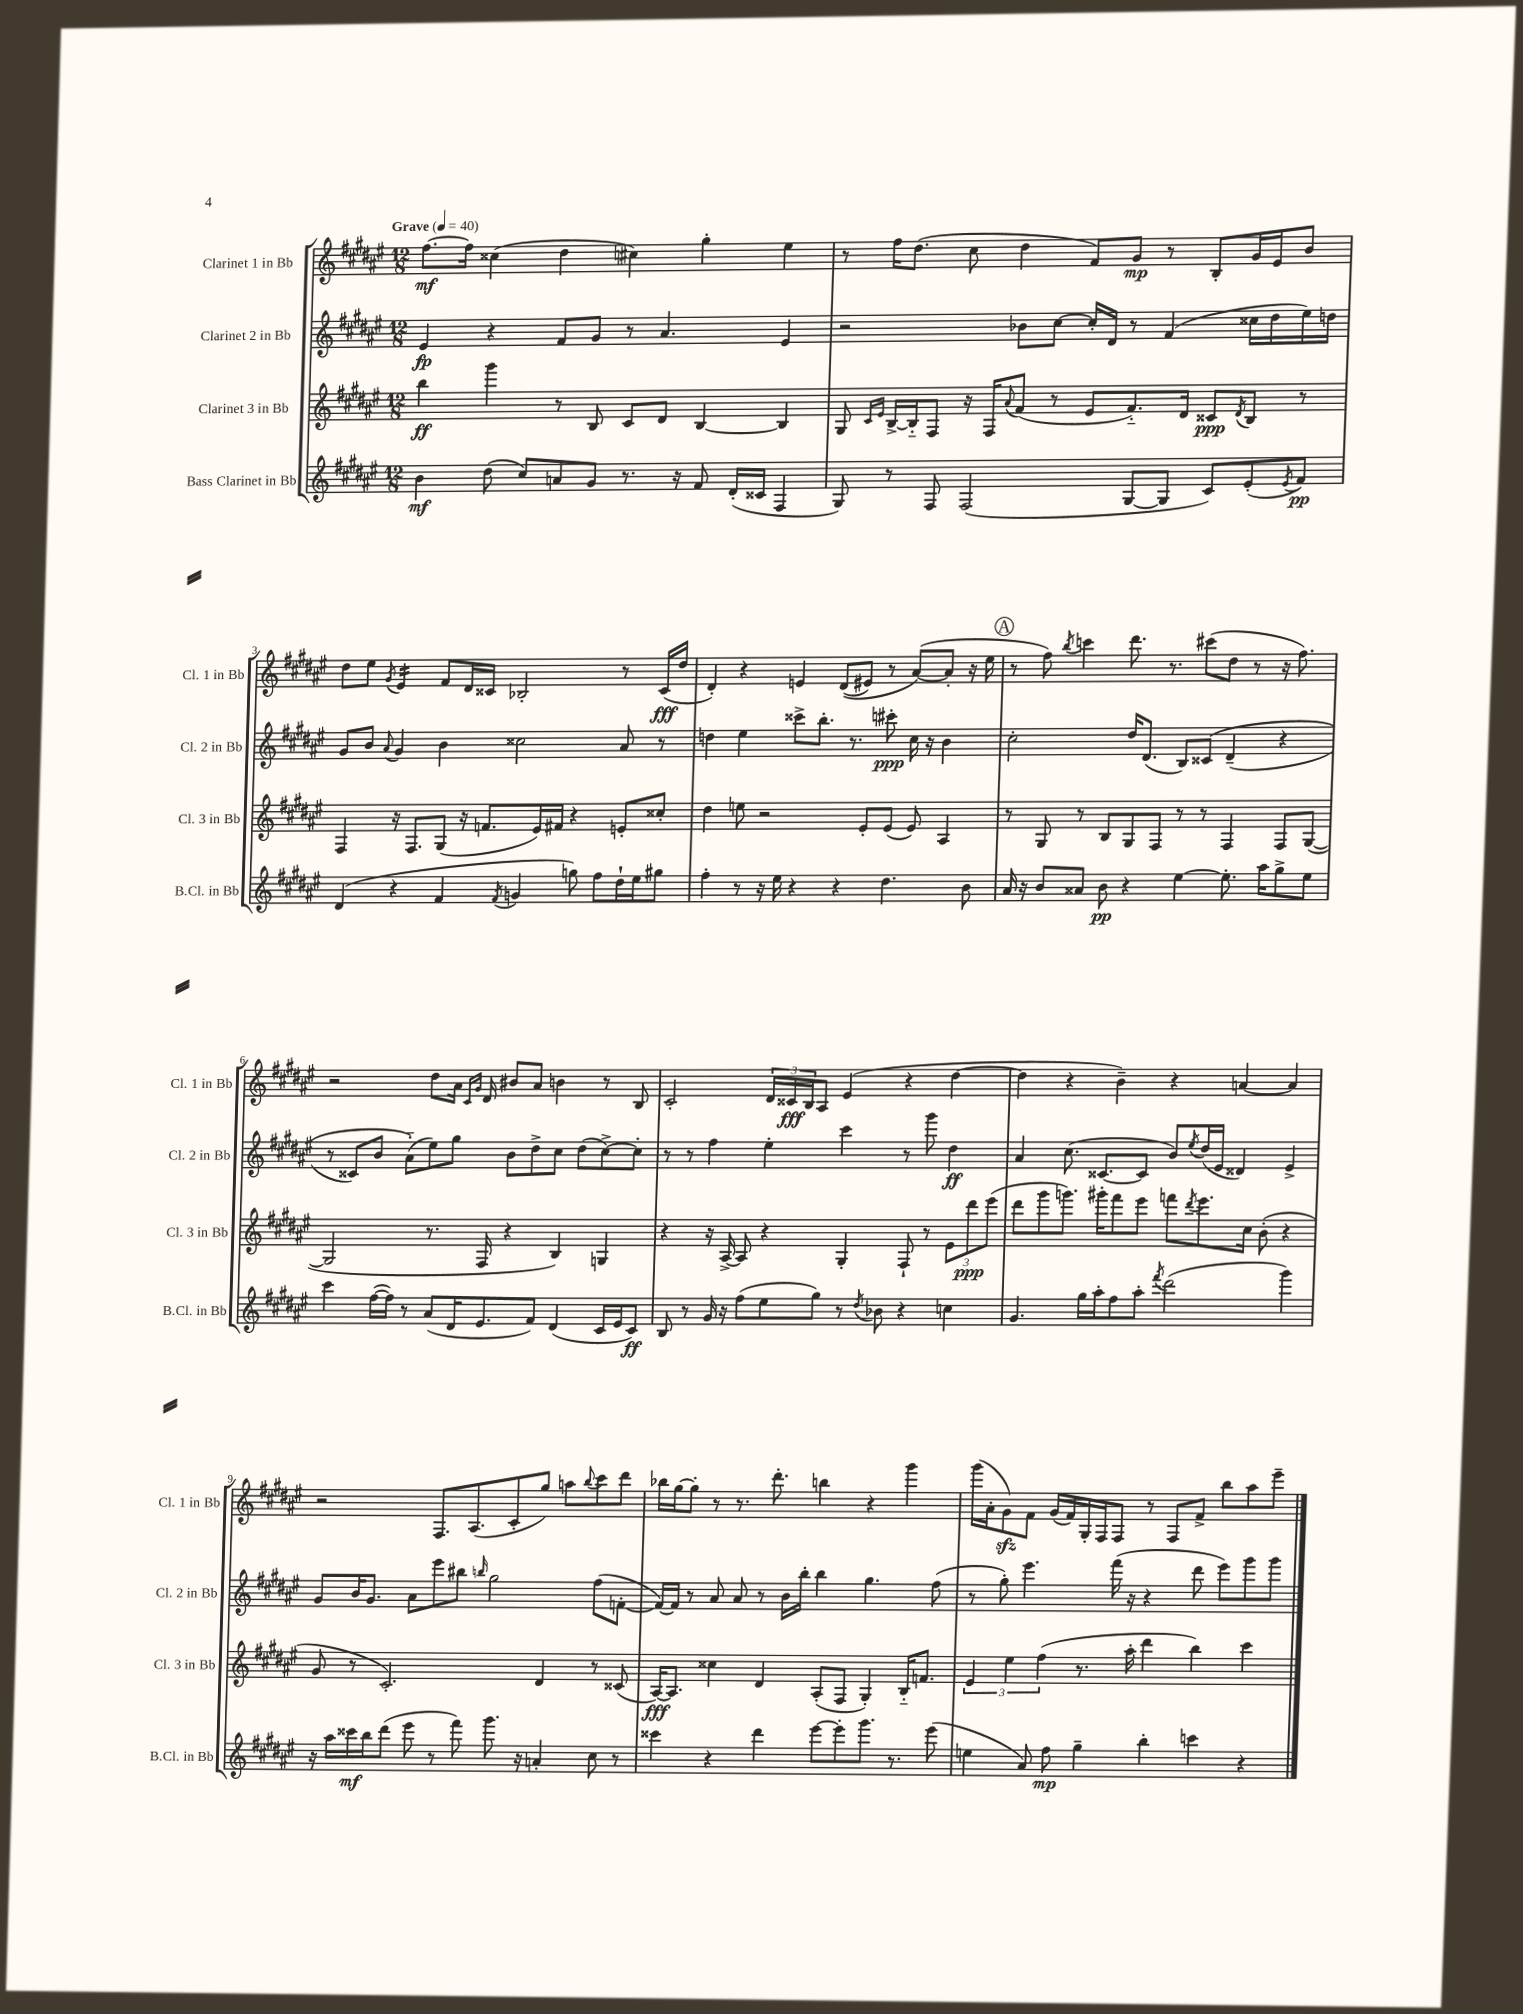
<<
\new StaffGroup <<
\new Staff = "s0" \with { instrumentName = "Clarinet 1 in Bb" shortInstrumentName = "Cl. 1 in Bb" } {
    \clef treble \key fis \major \numericTimeSignature \time 12/8 \tempo "Grave" 4 = 40
    fis''8.~\mf fis''16 cisis''4( dis''4 cis''4) gis''4-. eis''4 |
    r8 fis''16 dis''8.( cis''8 dis''4 fis'8) gis'8\mp r8 b8-. gis'16 eis'16 b'8 |
    dis''8 eis''8 \acciaccatura { gis'8 } eis'4:16 fis'8 dis'16 cisis'16 bes2-. r8 cisis'16\fff( dis''16 |
    dis'4-.) r4 e'4 dis'8(\( eis'8) r8 ais'8~(\) ais'8-. r16 eis''16 |
    \mark \markup { \circle "A" } r8 fis''8) \acciaccatura { b''8 } c'''4 dis'''8. r8. cis'''8( dis''8 r8 r16 fis''8.) |
    r2 dis''8 ais'16 \grace { cis'16 gis'16 } dis'16 bis'8 ais'8 b'4 r8 b8 |
    cis'2-. \tuplet 3/2 { dis'16 cisis'16\fff b16 } ais8 eis'4( r4 dis''4~ |
    dis''4 r4 b'4--) r4 a'4~ a'4 |
    r2 fis8. ais8.( cis'8-. gis''8) a''8 \appoggiatura { b''8 } cis'''8 dis'''8 |
    bes''16 gis''16~ gis''8-. r8 r8. dis'''8.-. b''4 r4 gis'''4 |
    gis'''16( ais'16-. gis'8\sfz) fis'8 gis'16( fis'16) gis16-. fis16 fis8 r8 fis8 fis'8-> b''8 ais''8 eis'''8-- \bar "|." |
}
\new Staff = "s1" \with { instrumentName = "Clarinet 2 in Bb" shortInstrumentName = "Cl. 2 in Bb" } {
    \clef treble \key fis \major \numericTimeSignature \time 12/8
    eis'4\fp r4 fis'8 gis'8 r8 ais'4. eis'4 |
    r2 bes'8 cis''8~ cis''16-. dis'16 r8 fis'4( cisis''16 dis''16 eis''16) d''16 |
    gis'8 b'8 \appoggiatura { ais'8 } gis'4 b'4 cisis''2 ais'8 r8 |
    d''4 eis''4 cisis'''8-> b''8.-. r8. cis'''8-.\ppp cis''16 r16 b'4 |
    \mark \markup { \circle "A" } cis''2-. dis''16 dis'8.( b8) cisis'8\( dis'4--( r4 |
    r8 cisis'8) b'8 ais'8-_(\) eis''8) gis''8 b'8 dis''8-> cis''8 dis''8( cis''8~->) cis''8-. |
    r8 r8 fis''4 eis''4-. cis'''4 r8 gis'''8 dis''4\ff |
    ais'4 cis''8.( cisis'8.~ cisis'8 b'8) \acciaccatura { eis''8 } dis''16( eis'16 disis'4) eis'4-> |
    gis'8 b'16 gis'8. ais'8 eis'''8 bis''8 \grace { b''16 } gis''2 fis''8( f'8~-. |
    f'16~) f'16 r8 ais'8 ais'8 r8 b'16 b''16-. b''4 gis''4. fis''8( |
    r8 gis''8-.) eis'''4. fis'''16( r16 r4 dis'''8 eis'''8) gis'''8 gis'''8 \bar "|." |
}
\new Staff = "s2" \with { instrumentName = "Clarinet 3 in Bb" shortInstrumentName = "Cl. 3 in Bb" } {
    \clef treble \key fis \major \numericTimeSignature \time 12/8
    b''4\ff gis'''4 r8 b8 cis'8 dis'8 b4~ b4 |
    gis8 \grace { cis'16 eis'16 } b16~-> b16-_ fis8 r16 fis16 \appoggiatura { ais'8 } fis'8( r8 eis'8 fis'8.-_) dis'16 cisis'8\ppp \acciaccatura { dis'8 } b8 r8 |
    fis4 r16 fis8. gis8( r16 f'8. eis'16) fis'16 r4 e'8-. cisis''8-. |
    dis''4 e''8 r2 eis'8-. eis'8( eis'8) ais4 |
    \mark \markup { \circle "A" } r8 gis8 r8 b8 gis8 fis8 r8 r8 fis4 fis8 gis8~( |
    gis2 r8. fis16 r4 b4) g4 |
    r4 r16 ais16~-> ais8 r4 gis4-. fis8-! r8 \tuplet 3/2 { eis'8 dis'''8\ppp eis'''8( } |
    dis'''8 gis'''8 g'''8.) gis'''16-. fis'''8 eis'''8 f'''8 \acciaccatura { dis'''8 } eis'''8. cis''16 b'8-.( r4 |
    gis'8 r8 cis'2.-.) dis'4 r8 cisis'8( |
    ais16~\fff) ais8. cisis''4 dis'4 ais8-.( fis8 gis4-.) b16-_ f'8. |
    \tuplet 3/2 { eis'4 eis''4 fis''4( } r8. ais''16-. dis'''4 b''4) cis'''4 \bar "|." |
}
\new Staff = "s3" \with { instrumentName = "Bass Clarinet in Bb" shortInstrumentName = "B.Cl. in Bb" } {
    \clef treble \key fis \major \numericTimeSignature \time 12/8
    b'4\mf dis''8( cis''8) a'8 gis'8 r8. r16 fis'8 dis'16-.( cisis'16 fis4 |
    gis8) r8 fis8 fis2( gis8~ gis8 cis'8) eis'8-.( \acciaccatura { eis'8 } fis'8\pp) |
    dis'4( r4 fis'4 \acciaccatura { fis'8 } g'4 g''8) fis''8 dis''16-! eis''16 gis''8 |
    fis''4-. r8 r16 eis''16 r4 r4 dis''4. b'8 |
    \mark \markup { \circle "A" } ais'16 r16 b'8 aisis'8 b'8\pp r4 eis''4~ eis''8.-. ais''16 gis''8-> eis''8 |
    cis'''4 fis''16~( fis''16) r8 ais'8( dis'16 eis'8. fis'8) dis'4( cis'16 eis'16 cis'8\ff) |
    b8 r8 gis'16 r16 fis''8( eis''8 gis''8) r8 \acciaccatura { dis''8 } bes'8 r4 c''4 |
    gis'4. gis''16 ais''16-. fis''8 ais''8-. \acciaccatura { fis'''8 } dis'''2( gis'''4) |
    r16 ais''16 cisis'''16\mf b''16 dis'''8( eis'''8 r8 fis'''8) gis'''8. r16 a'4-. cis''8 r8 |
    cisis'''4 r4 dis'''4 eis'''8~ eis'''8-. gis'''8. r8. eis'''8( |
    e''4 ais'8) fis''8\mp gis''4-- b''4-. c'''4 r4 \bar "|." |
}
>>
>>
